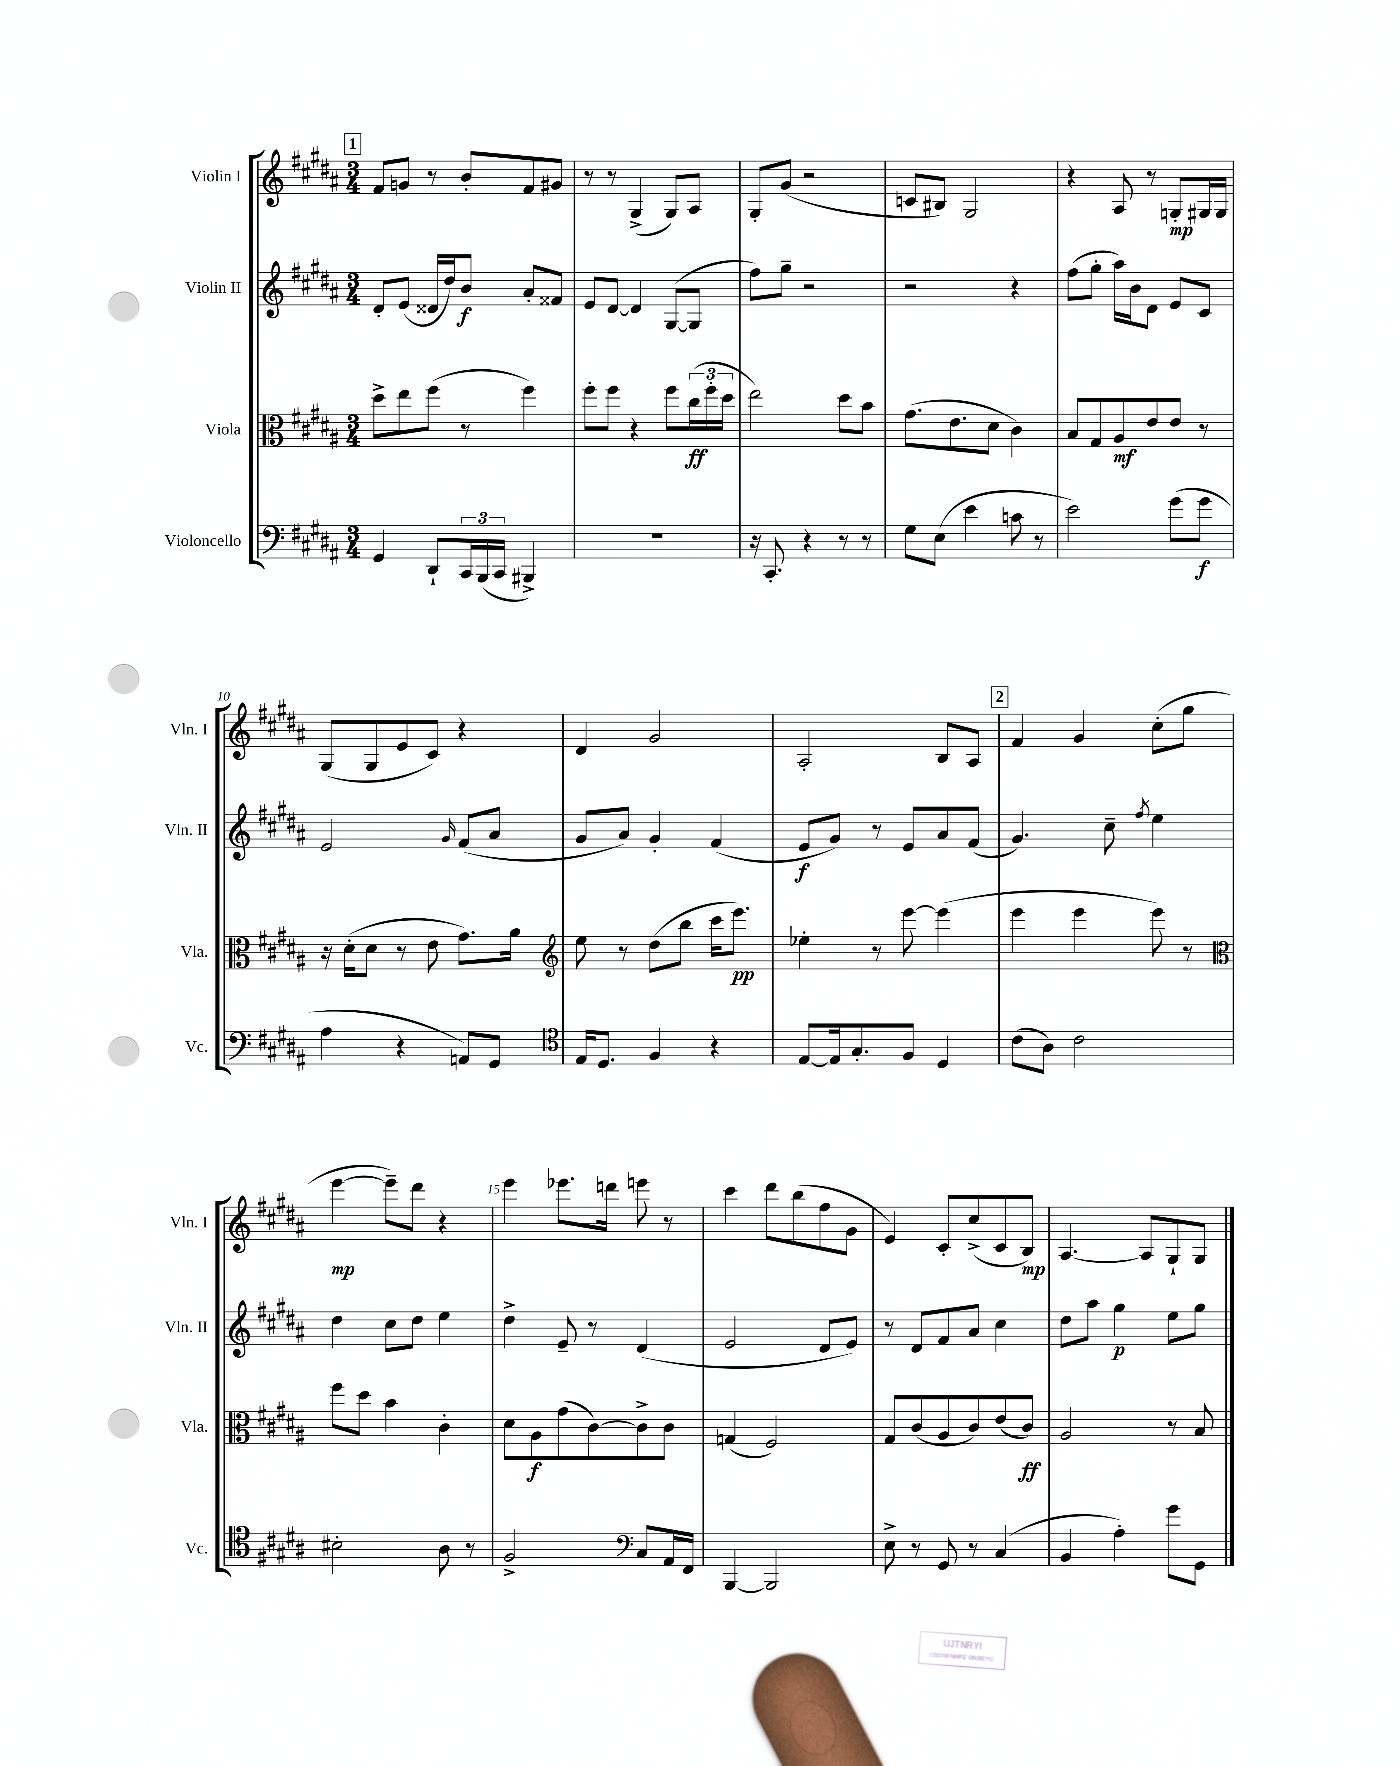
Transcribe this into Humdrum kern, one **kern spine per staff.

**kern	**dynam	**kern	**dynam	**kern	**dynam	**kern	**dynam
*part4	*part4	*part3	*part3	*part2	*part2	*part1	*part1
*staff4	*staff4	*staff3	*staff3	*staff2	*staff2	*staff1	*staff1
*I"Violoncello	*	*I"Viola	*	*I"Violin II	*	*I"Violin I	*
*I'Vc.	*	*I'Vla.	*	*I'Vln. II	*	*I'Vln. I	*
*clefF4	*	*clefC3	*	*clefG2	*	*clefG2	*
*k[f#c#g#d#a#]	*	*k[f#c#g#d#a#]	*	*k[f#c#g#d#a#]	*	*k[f#c#g#d#a#]	*
*M3/4	*	*M3/4	*	*M3/4	*	*M3/4	*
!!LO:REH:place=s1:t=1
=5	=5	=5	=5	=5	=5	=5	=5
4GG#/	.	8dd#^\L	.	8d#'/L	.	8f#/L	.
.	.	8ee\	.	(8e/J	.	8gn/J	.
8DD#`/L	.	(8ff#\J	.	16d##X/LL	.	8r	.
.	.	.	.	16dd#/J)	.	.	.
24CC#/L	.	8r	.	8b/J	f	8b'/L	.
(24BBB/	.	.	.	.	.	.	.
24CC#/JJ	.	.	.	.	.	.	.
4BBB#X^/)	.	4ff#\)	.	8a#'/L	.	8f#/	.
.	.	.	.	8f##X/J	.	8g#X/J	.
=6	=6	=6	=6	=6	=6	=6	=6
2.r	.	8ff#'\L	.	8e/L	.	8r	.
.	.	8ff#\J	.	[8d#/J	.	8r	.
.	.	4r	.	4d#/]	.	(4G#^/	.
.	.	8ff#\L	.	([8G#/L	.	8G#/L)	.
.	.	(24cc#\L	ff	8G#/J]	.	8A#/J	.
.	.	24ff#'\	.	.	.	.	.
.	.	24dd#\JJ	.	.	.	.	.
=7	=7	=7	=7	=7	=7	=7	=7
16r	.	2ee\)	.	8ff#\L)	.	8G#'/L	.
8.CC#'/	.	.	.	.	.	.	.
.	.	.	.	8gg#~\J	.	(8g#/J	.
4r	.	.	.	2r	.	2r	.
8r	.	8dd#\L	.	.	.	.	.
8r	.	8b\J	.	.	.	.	.
=8	=8	=8	=8	=8	=8	=8	=8
8G#\L	.	(8.g#\L	.	2r	.	8cn/L	.
(8E\J	.	.	.	.	.	8B#X/J)	.
.	.	8.e\	.	.	.	.	.
4e\	.	.	.	.	.	2G#/	.
.	.	8d#\J	.	.	.	.	.
8cn\	.	4c#\)	.	4r	.	.	.
8r	.	.	.	.	.	.	.
=9	=9	=9	=9	=9	=9	=9	=9
2e\)	.	8B/L	.	(8ff#\L	.	4r	.
.	.	8G#/	.	8gg#'\J	.	.	.
.	.	8A#/	mf	16aa#\LL)	.	8A#/	.
.	.	.	.	16b\J	.	.	.
.	.	8e/	.	8d#\J	.	8r	.
(8g#\L	.	8e/J	.	8e/L	.	8Gn'/L	mp
8g#\J	f	8r	.	8c#/J	.	16G#X/L	.
.	.	.	.	.	.	16G#/JJ	.
!!LO:LB:g=z
=10	=10	=10	=10	=10	=10	=10	=10
4A#\	.	16r	.	2e/	.	(8G#/L	.
.	.	(16d#'\KL	.	.	.	.	.
.	.	8d#\J	.	.	.	8G#/	.
4r	.	8r	.	.	.	8e/	.
.	.	8e\	.	.	.	8c#/J)	.
.	.	.	.	16qqg#/	.	.	.
8AAn/L)	.	8.g#\L)	.	(8f#/L	.	4r	.
8GG#/J	.	.	.	8a#/J	.	.	.
.	.	16a#\Jk	.	.	.	.	.
=11	=11	=11	=11	=11	=11	=11	=11
*clefC4	*	*clefG2	*	*	*	*	*
16E/KL	.	8ee\	.	8g#/L	.	4d#/	.
8.D#/J	.	.	.	.	.	.	.
.	.	8r	.	8a#/J)	.	.	.
4F#/	.	(8dd#\L	.	4g#'/	.	2g#/	.
.	.	8bb\J	.	.	.	.	.
4r	.	16ccc#\KL	.	(4f#/	.	.	.
.	.	8.eee\J)	pp	.	.	.	.
=12	=12	=12	=12	=12	=12	=12	=12
[8E/L	.	4ee-X'\	.	8e/L	f	2A#'/	.
16E/k]	.	.	.	8g#/J)	.	.	.
8.G#'/	.	.	.	.	.	.	.
.	.	8r	.	8r	.	.	.
8F#/J	.	[8eee\	.	8e/L	.	.	.
4D#/	.	(4eee\]	.	8a#/	.	8B/L	.
.	.	.	.	(8f#/J	.	8A#/J	.
!!LO:REH:place=s1:t=2
=13	=13	=13	=13	=13	=13	=13	=13
(8c#\L	.	4eee\	.	4.g#/)	.	4f#/	.
8A#\J)	.	.	.	.	.	.	.
2c#\	.	4eee\	.	.	.	4g#/	.
.	.	.	.	8cc#~\	.	.	.
.	.	.	.	8qff#/	.	.	.
.	.	8eee\)	.	4ee\	.	(8cc#'\L	.
.	.	8r	.	.	.	8gg#\J	.
!!LO:LB:g=z
=14	=14	=14	=14	=14	=14	=14	=14
*	*	*clefC3	*	*	*	*	*
2B#X'\	.	8ff#\L	.	4dd#\	.	[4eee\	mp
.	.	8dd#\J	.	.	.	.	.
.	.	4b\	.	8cc#\L	.	8eee~\L])	.
.	.	.	.	8dd#\J	.	8ddd#\J	.
8A#\	.	4c#'\	.	4ee\	.	4r	.
8r	.	.	.	.	.	.	.
=15	=15	=15	=15	=15	=15	=15	=15
2F#^/	.	8d#\L	.	4dd#^\	.	4eee\	.
.	.	8A#\	f	.	.	.	.
.	.	(8g#\	.	8e~/	.	8.eee-X\L	.
.	.	[8c#\)	.	8r	.	.	.
.	.	.	.	.	.	16dddn\Jk	.
*clefF4	*	*	*	*	*	*	*
8C#/L	.	8c#^\]	.	(4d#/	.	8eeen\	.
16AA#/L	.	8c#\J	.	.	.	8r	.
16FF#/JJ	.	.	.	.	.	.	.
=16	=16	=16	=16	=16	=16	=16	=16
[4BBB/	.	(4Gn/	.	2e/	.	4ccc#\	.
2BBB/]	.	2F#/)	.	.	.	8ddd#\L	.
.	.	.	.	.	.	(8bb\	.
.	.	.	.	8d#/L	.	8ff#\	.
.	.	.	.	8e/J)	.	8g#\J	.
=17	=17	=17	=17	=17	=17	=17	=17
8E^\	.	8G#/L	.	8r	.	4e/)	.
8r	.	(8c#/	.	8d#/L	.	.	.
8GG#/	.	8A#/	.	8f#/	.	8c#'/L	.
8r	.	8c#/)	.	8a#/J	.	(8cc#^/	.
(4C#/	.	(8e/	.	4cc#\	.	8c#/	.
.	.	8c#/J)	ff	.	.	8B/J)	mp
=18	=18	=18	=18	=18	=18	=18	=18
4BB/	.	2A#/	.	8dd#\L	.	[4.A#/	.
.	.	.	.	8aa#\J	.	.	.
4A#'\)	.	.	.	4gg#\	p	.	.
.	.	.	.	.	.	8A#/L]	.
8g#\L	.	8r	.	8ee\L	.	8G#`/	.
8GG#\J	.	8B/	.	8gg#\J	.	8G#/J	.
==	==	==	==	==	==	==	==
*-	*-	*-	*-	*-	*-	*-	*-
